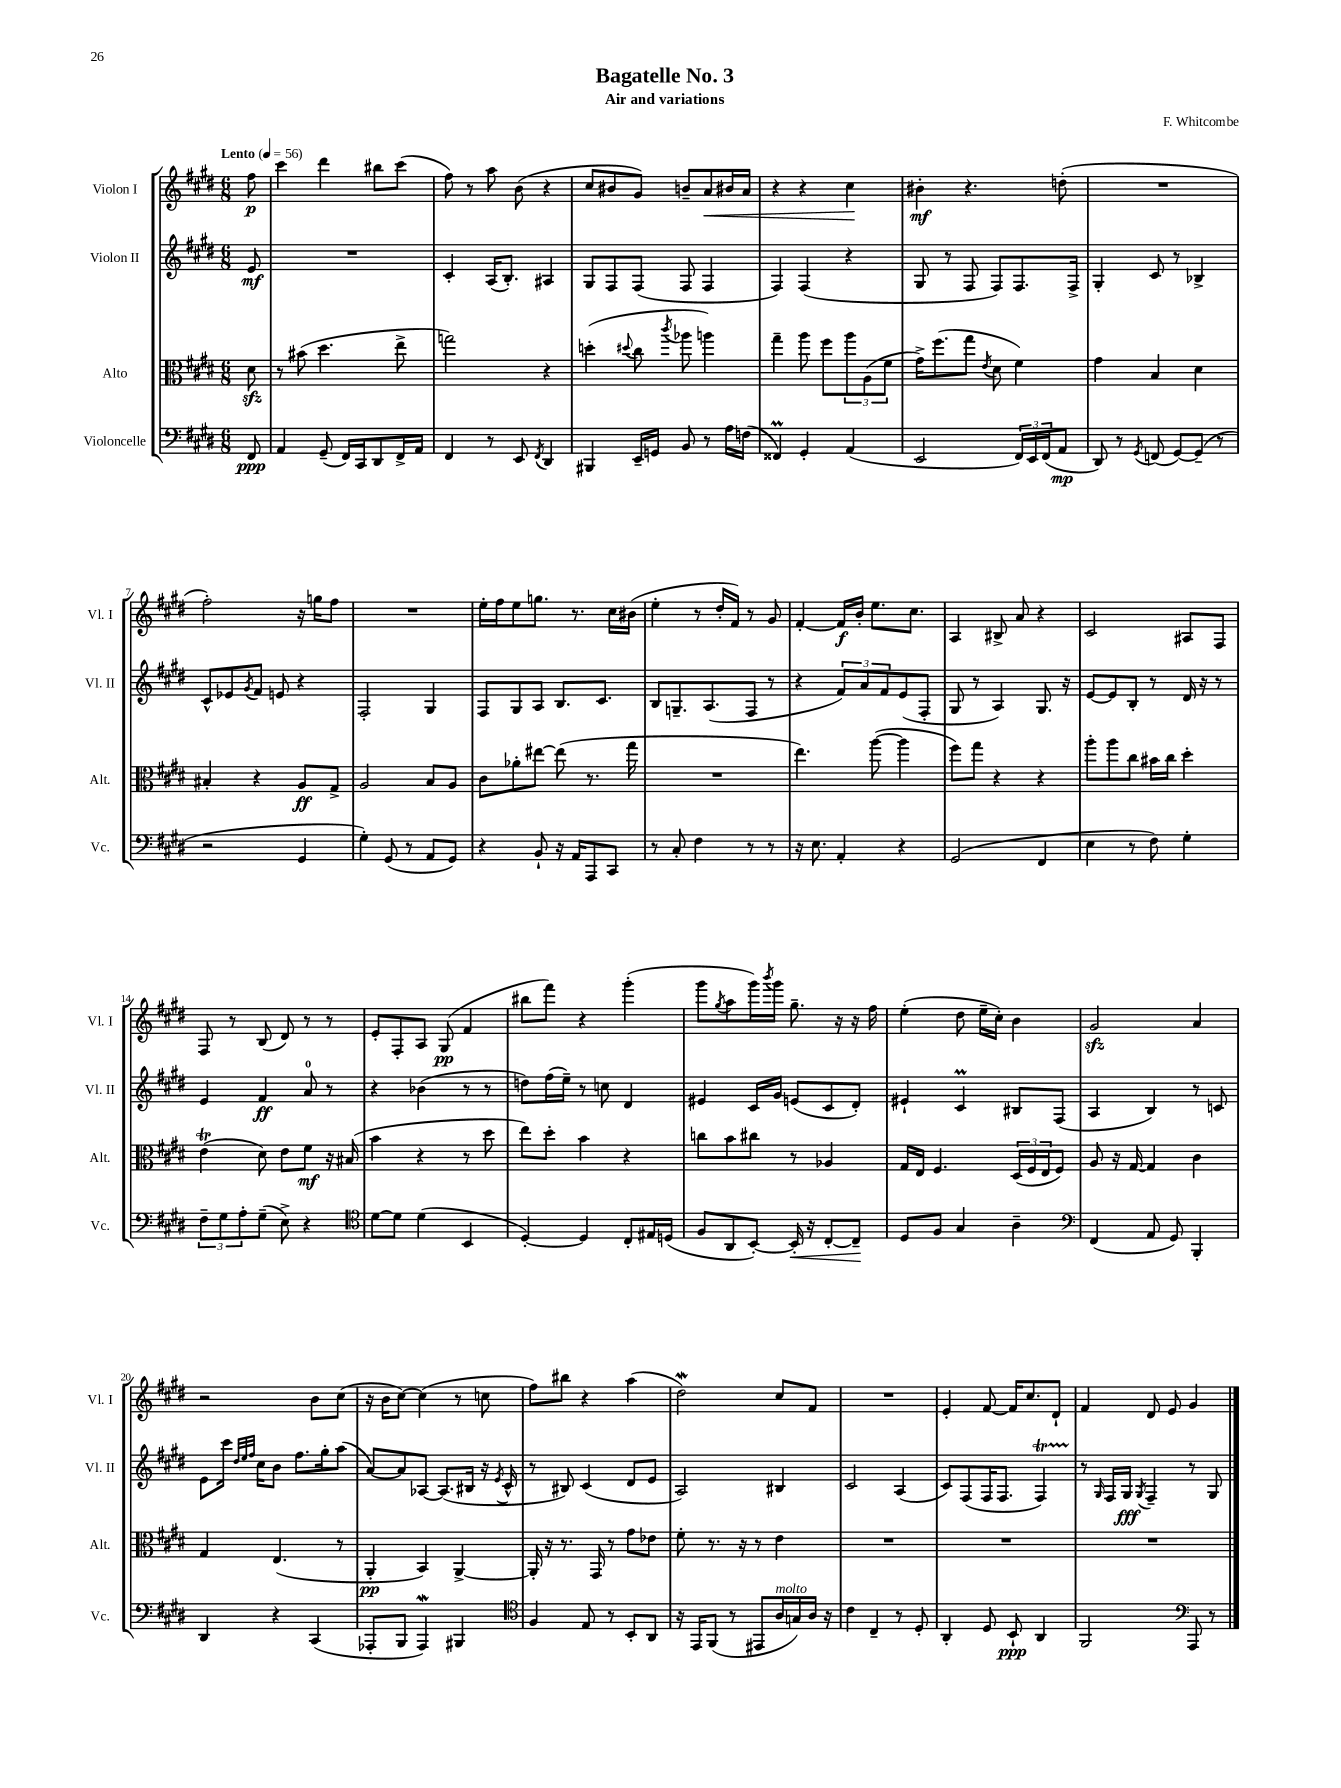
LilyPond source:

\header { title = "Bagatelle No. 3" composer = "F. Whitcombe" subtitle = "Air and variations" }
<<
\new StaffGroup <<
\new Staff = "s0" \with { instrumentName = "Violon I" shortInstrumentName = "Vl. I" } {
    \clef treble \key e \major \numericTimeSignature \time 6/8 \partial 8 \tempo "Lento" 4 = 56
    fis''8\p |
    cis'''4 dis'''4 bis''8 cis'''8( |
    fis''8) r8 a''8 b'8( r4 |
    cis''8 bis'8 gis'8) b'8-- a'8\< bis'16 a'16 |
    r4 r4 cis''4\! |
    bis'4-.\mf r4. d''8-.( |
    R2. |
    fis''2-.) r16 g''16 fis''8 |
    R2. |
    e''16-. fis''16 e''8 g''8. r8. cis''16 bis'16( |
    e''4-. r8 dis''16-. fis'16) r8 gis'8 |
    fis'4~-. fis'16\f b'16-. e''8. cis''8. |
    a4 bis8-> a'8 r4 |
    cis'2 ais8 fis8 |
    fis8 r8 b8( dis'8) r8 r8 |
    e'8-. fis8-. a8 gis8\pp( fis'4 |
    bis''8 fis'''8) r4 gis'''4-.( |
    gis'''8 \acciaccatura { gis''8 } a''8 gis'''16) \acciaccatura { b'''8 } gis'''16 gis''8.-- r16 r16 fis''16 |
    e''4-.( dis''8 e''16-- cis''16-.) b'4 |
    gis'2\sfz a'4 |
    r2 b'8 cis''8( |
    r16 b'16 cis''8~) cis''4( r8 c''8 |
    fis''8) bis''8 r4 a''4( |
    dis''2\mordent) cis''8 fis'8 |
    R2. |
    e'4-. fis'8~ fis'16 cis''8. dis'8-! |
    fis'4 dis'8 e'8 gis'4 \bar "|." |
}
\new Staff = "s1" \with { instrumentName = "Violon II" shortInstrumentName = "Vl. II" } {
    \clef treble \key e \major \numericTimeSignature \time 6/8 \partial 8
    e'8\mf |
    R2. |
    cis'4-. a16( b8.-.) ais4 |
    gis8 fis8 fis8( fis8 fis4 |
    fis4) fis4( r4 |
    gis8 r8 fis8 fis8) fis8. fis16-> |
    gis4-. cis'8 r8 bes4-> |
    cis'8-^ ees'8 \acciaccatura { gis'8 } fis'8 e'8 r4 |
    fis2-. gis4 |
    fis8 gis8 a8 b8. cis'8. |
    b8 g8.-- a8.( fis8 r8 |
    r4 \tuplet 3/2 { fis'8) a'8 fis'8 } e'8( fis8-. |
    gis8 r8 a4) gis8. r16 |
    e'8~ e'8 b8-. r8 dis'16 r16 r8 |
    e'4 fis'4\ff a'8-0 r8 |
    r4 bes'4( r8 r8 |
    d''8) fis''16( e''16--) r8 c''8 dis'4 |
    eis'4 cis'16 gis'16 e'8( cis'8 dis'8-.) |
    eis'4-! cis'4\prall bis8 fis8( |
    a4 b4) r8 c'8 |
    e'8 cis'''16 \grace { dis''32 e''32 fis''32 } cis''16 b'8 fis''8. gis''16-. a''8( |
    a'8~) a'8 aes8~ aes8.( bis16 r16 \acciaccatura { e'8 } cis'16-^ |
    r8 bis8) cis'4( dis'8 e'8 |
    a2) bis4 |
    cis'2 a4( |
    cis'8) fis8( fis16 fis8. fis4\startTrillSpan) |
    r8\stopTrillSpan \grace { gis16 } fis16 gis16\fff \acciaccatura { gis8 } fis4-- r8 gis8 \bar "|." |
}
\new Staff = "s2" \with { instrumentName = "Alto" shortInstrumentName = "Alt." } {
    \clef alto \key e \major \numericTimeSignature \time 6/8 \partial 8
    dis'8\sfz |
    r8 bis'8( dis''4. e''8-> |
    g''2) r4 |
    d''4-.( \appoggiatura { dis''8 } cis''8 \acciaccatura { cis'''8 } aes''8 a''4) |
    gis''4-- a''8 fis''8 \tuplet 3/2 { a''8 a8( fis'8 } |
    gis'16->) fis''8.( gis''8 \acciaccatura { e'8 } dis'8 fis'4) |
    gis'4 b4 dis'4 |
    bis4-. r4 a8\ff gis8-> |
    a2 b8 a8 |
    cis'8 aes'8-. eis''8~ eis''8( r8. gis''16 |
    R2. |
    e''4.) a''8~( a''4 |
    fis''8) gis''8 r4 r4 |
    a''8-. a''8 cis''8 bis'16 cis''16 dis''4-. |
    e'4\trill( dis'8) e'8 fis'8\mf r16 bis16( |
    b'4 r4 r8 dis''8 |
    e''8) dis''8-. b'4 r4 |
    c''8 b'8 cis''8 r8 aes4 |
    gis16 e16 fis4. \tuplet 3/2 { dis16( fis16 e16 } fis8) |
    a8 r16 gis16~ gis4 cis'4 |
    gis4 e4.( r8 |
    a,4-.\pp b,4) a,4~-> |
    a,16-. r16 r8. gis,16 r8 gis'8 ees'8 |
    fis'8-. r8. r16 r8 e'4 |
    R2. |
    R2. |
    R2. \bar "|." |
}
\new Staff = "s3" \with { instrumentName = "Violoncelle" shortInstrumentName = "Vc." } {
    \clef bass \key e \major \numericTimeSignature \time 6/8 \partial 8
    fis,8\ppp |
    a,4 gis,8--( fis,16) cis,16 dis,8 fis,16-> a,16 |
    fis,4 r8 e,8 \acciaccatura { fis,8 } dis,4 |
    bis,,4 e,16-- g,16 b,8 r8 a16 f16( |
    fisis,4\prall) gis,4-. a,4( |
    e,2 \tuplet 3/2 { fis,16) e,16 fis,16( } a,8\mp |
    dis,8) r8 \acciaccatura { gis,8 } f,8( gis,8~) gis,8--( r8 |
    r2 gis,4 |
    gis4-.) gis,8( r8 a,8 gis,8) |
    r4 b,8-! r16 a,16 a,,8 cis,8 |
    r8 cis8-. fis4 r8 r8 |
    r16 e8. a,4-. r4 |
    gis,2( fis,4 |
    e4 r8 fis8) gis4-. |
    \tuplet 3/2 { fis8-- gis8 a8-. } gis8--( e8->) r4 |
    \clef tenor dis'8~ dis'8 dis'4( b,4 |
    dis4~-.) dis4 cis8-. eis16 d16( |
    fis8 a,8 b,8~-.) b,16-.\< r16 cis8~-. cis8--\! |
    dis8 fis8 gis4 a4-- |
    \clef bass fis,4( a,8 gis,8) b,,4-. |
    dis,4 r4 cis,4( |
    aes,,8-. b,,8 aes,,4\mordent) bis,,4 |
    \clef tenor fis4 e8 r8 b,8-. a,8 |
    r16 e,16 fis,8( r8 eis,8 a16^\markup { \italic "molto" } g16) a16 r16 |
    cis'4 cis4-- r8 dis8-. |
    a,4-. dis8 b,8-!\ppp a,4 |
    fis,2 \clef bass a,,8 r8 \bar "|." |
}
>>
>>
